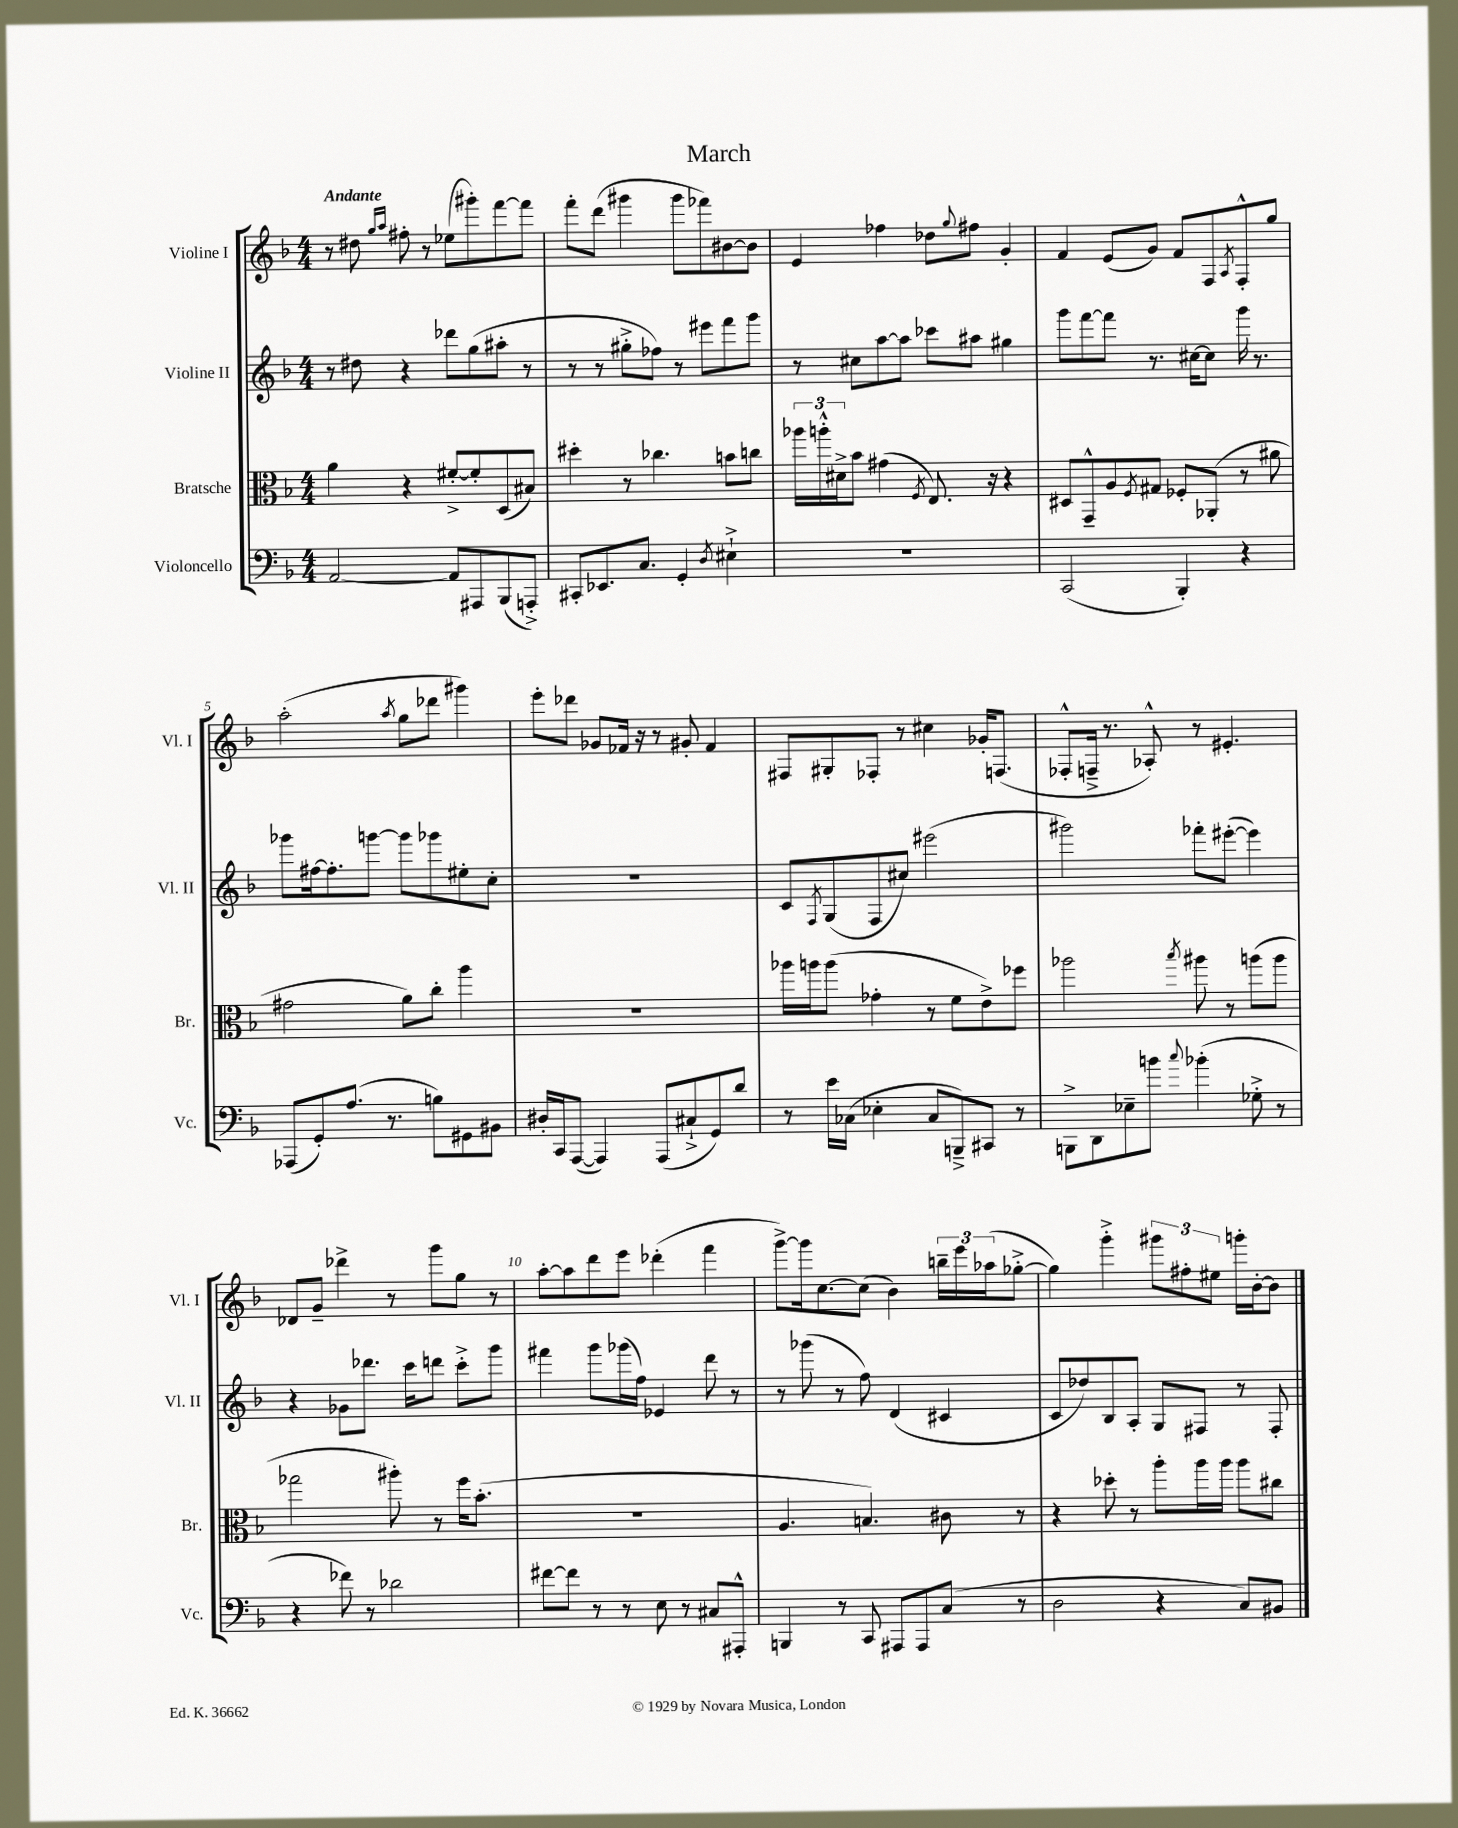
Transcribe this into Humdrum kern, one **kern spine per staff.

**kern	**kern	**kern	**kern
*staff4	*staff3	*staff2	*staff1
*clefF4	*clefC3	*clefG2	*clefG2
*k[b-]	*k[b-]	*k[b-]	*k[b-]
*M4/4	*M4/4	*M4/4	*M4/4
[2AA/	4a\	8r	8r
.	.	8dd#\	8dd#\
.	.	.	16qqgg/LL
.	.	.	16qqaa/JJ
.	4r	4r	8ff#'\
.	.	.	8r
8AA/]L	[8f#'^/L	8ddd-\L	(8ee-\L
8AAA#/	8f#'/]	(8gg\	8ggg#'\)
(8BBB-/	(8D/	8aa#'\J	[8fff\
8AAA'^/J)	8B#/J)	8r	8fff\]J
=	=	=	=
8CC#'/L	4dd#'\	8r	8fff'\L
8.EE-/	.	8r	(8ddd\J
.	8r	8gg#'^\L	4ggg#\
8.C/J	.	.	.
.	4.cc-\	8ff-\J)	.
4GG'/	.	8r	8ggg#\L
.	.	8eee#\L	8fff-\)
8qD/	.	.	.
4E#`^\	8b\L	8fff\	[8b#\
.	8cc\J	8ggg\J	8b#\]J
=	=	=	=
1r	24aa-\LL	8r	4e/
.	24aa'^^\	.	.
.	24d#^\J	.	.
.	8b-\J	8cc#\L	.
.	(4g#\	[8aa\	4ff-\
.	.	8aa\]J	.
.	8qF/	.	.
.	8.E/)	8ccc-\L	8dd-\L
.	.	.	8qqgg/
.	.	8aa#\J	8ff#\J
.	16r	.	.
.	4r	4gg#\	4g'/
=	=	=	=
(2CC/	8D#/L	8ggg\L	4f/
.	8GG~^^/	[8fff\	.
.	8A/	8fff\]J	(8e/L
.	8qF/	.	.
.	8G#/J	8.r	8g/J)
4BBB-'/)	8F-'/L	.	8f/L
.	.	[16cc#\LK	.
.	(8AA-'/J	8cc#\]J	8F/
.	.	.	8qA/
4r	8r	16ggg\	8F'^^/
.	.	8.r	.
.	8a#\	.	8gg/J
=	=	=	=
(8AAA-/L	2g#\	8ggg-\L	(2aa'\
8GG'/)	.	[16ff#\k	.
.	.	8.ff#'\]	.
(8.A/J	.	.	.
.	.	[8ggg\J	.
8.r	.	.	.
.	.	.	8qaa/
.	8a\L)	8ggg\]L	8gg\L
8B\L)	8cc'\J	8ggg-\	8ddd-\J
8GG#\	4aa\	8ee#'\	4ggg#\)
8BB#\J	.	8cc'\J	.
=	=	=	=
16D#'/LL	1r	1r	8eee'\L
16CC/J	.	.	.
([8AAA/J	.	.	8ddd-\J
4AAA/])	.	.	8g-/L
.	.	.	16f-/Jk
.	.	.	16r
(8AAA/L	.	.	8r
8C#`^/	.	.	8g#'/
8GG/)	.	.	4f-/
8d/J	.	.	.
=	=	=	=
8r	16aa-\LL	8c/L	8F#/L
.	16aa\J	.	.
.	.	8qF/	.
16e\LL	(8aa\J	(8G/	8G#'/
(16C-\JJ	.	.	.
4E-'\	4g-'\	8F/	8F-'/J
.	.	8cc#/J)	8r
8C-/L	8r	(2eee#\	4cc#\
8BBB~^/)	8f\L	.	.
8CC#/J	8e^\)	.	16g-'/LK
.	.	.	(8.F/J
8r	8ff-\J	.	.
=	=	=	=
8BBB^\L	2aa-\	2ggg#\)	8F-'^^/L
8DD\	.	.	16F~^/Jk
.	.	.	8.r
8E-~\	.	.	.
8b\J	.	.	8A-'^^/)
8qqcc/	8qbb-/	.	.
(4b-'\	8aa#\	8fff-'\L	8r
.	8r	([8eee#'\J	4.e#'/
8G-'^\	(8aa\L	4eee#\])	.
8r	8aa\J	.	.
=	=	=	=
4r	2gg-\	4r	8d-/L
.	.	.	8g~/J
8f-\)	.	8g-\L	4ddd-^\
8r	.	8.ddd-\J	.
2d-\	8aa#'\)	.	8r
.	.	16ccc\LK	.
.	8r	8ddd\J	8ggg\L
.	16ff\LK	8ccc'^\L	8gg\J
.	(8.b-'\J	.	.
.	.	8ggg\J	8r
=	=	=	=
[8f#\L	1r	4fff#\	[8aa'\L
8f#\]J	.	.	8aa\]
8r	.	8ggg\L	8ddd\
8r	.	(16ggg-\L	8eee\J
.	.	16ff\JJ)	.
8E\	.	4e-/	(4ddd-'\
8r	.	.	.
8C#/L	.	8ddd\	4fff\
8AAA#'^^/J	.	8r	.
=	=	=	=
4BBB/	4.A/	8r	[8ggg^\L)
.	.	(8ggg-\	16ggg\]k
.	.	.	[8.cc\
8r	.	8r	.
8CC/	4.B/)	8ff\)	(8cc\]J
8AAA#/L	.	(4d/	4b-\)
8AAA#/	.	.	.
(8C/J	8c#\	4c#/	24bb~\LL
.	.	.	24eee\
.	.	.	(24aa-\J
8r	8r	.	[8gg-'^\J
=	=	=	=
2D\	4r	8c/L	4gg-\])
.	.	8dd-/)	.
.	8dd-'\	8B-/	4ggg'^\
.	8r	8A'/J	.
4r	8aa'\L	8G/L	12ggg#\L
.	.	.	12ff#'\
.	16aa\L	8F#/J	.
.	.	.	12ee#\J
.	16aa\JJ	.	.
8C/L)	8aa\L	8r	16ggg'\LL
.	.	.	[16b-'\J
8BB#/J	8cc#\J	8F#'/	8b-\]J
==	==	==	==
*-	*-	*-	*-
